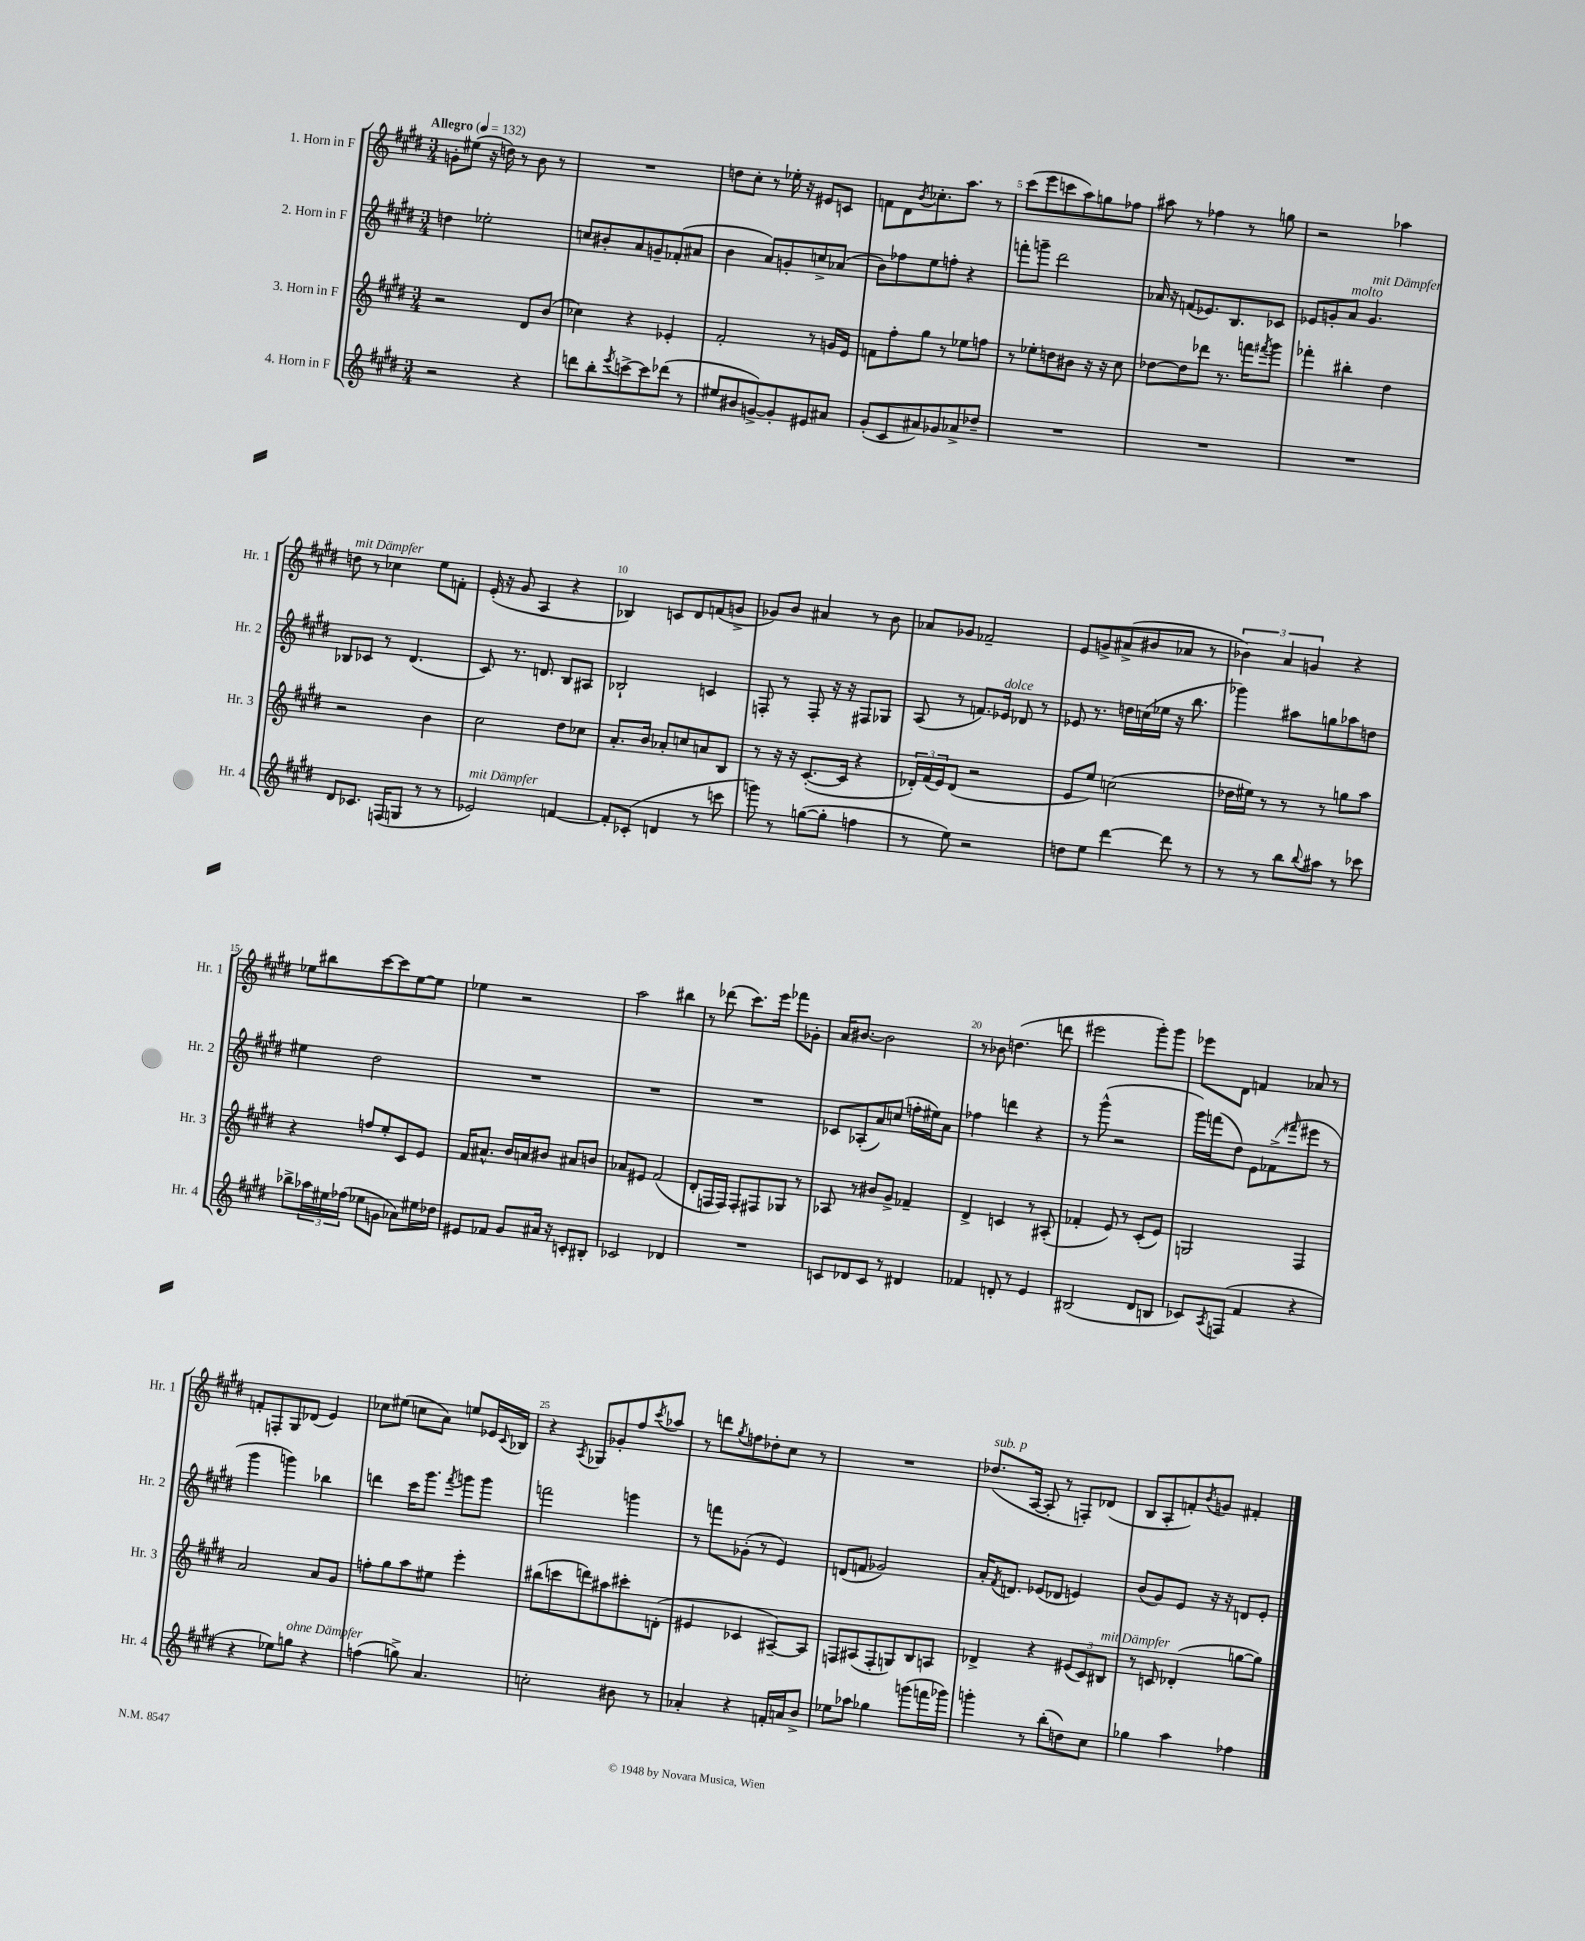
<<
\new StaffGroup <<
\new Staff = "s0" \with { instrumentName = "1. Horn in F" shortInstrumentName = "Hr. 1" } {
    \clef treble \key e \major \numericTimeSignature \time 3/4 \tempo "Allegro" 4 = 132
    g'8-. eis''8( r16 d''16) r8 b'8 r8 |
    R2. |
    d''8 cis''8-. r8 ees''16-. r16 eis'8 c'8 |
    f'8 dis'8 \acciaccatura { b'8 } ces''8.-. a''8. r8 |
    cis'''8( e'''8 c'''8 a''8) g''8 fes''8 |
    ais''8 r8 fes''4 r8 g''8 |
    r2 aes''4 |
    d''8^\markup { \italic "mit Dämpfer" } r8 ces''4 e''8 f'8-. |
    e'16-.( r16 gis'8 a4 r4 |
    bes4) c'8 dis'8 f'8( g'8-> |
    ges'8) b'8 ais'4 r8 b'8 |
    aes'8 ges'8 fes'2-- |
    e'8 g'8-> ais'8->( bis'8 aes'8 r8 |
    \tuplet 3/2 { bes'4) a'4 g'4 } r4 |
    ees''8 bis''8 cis'''8~ cis'''8 ees''8~ ees''8 |
    ees''4 r2 |
    a''2 bis''4 |
    r8 des'''8( cis'''8.) e'''16 fes'''8 ges'8-. |
    a'16 bis'8.~ bis'2 |
    r8 bes'8 d''4.( d'''8 |
    eis'''2 gis'''8-.) gis'''8 |
    ees'''8 dis'8 f'4 aes'8 r8 |
    f'8-. f8-. gis8 des'8( e'4) |
    ces''8 eis''8( c''8 a'8) e''8 ees'16 \appoggiatura { cis'8 } bes16 |
    r4 \acciaccatura { a8 } ges8 ges'8-. fis''8 \acciaccatura { cis'''8 } aes''8 |
    r8 d'''8 \acciaccatura { gis''8 } f''8 des''8-. cis''8 r8 |
    R2. |
    des''8.^\markup { \italic "sub. p" }( a16~ a8-. r8 f8-.) des'8( |
    b8 a8-. f'8-.) \acciaccatura { b'8 } g'8 fis'4-. \bar "|." |
}
\new Staff = "s1" \with { instrumentName = "2. Horn in F" shortInstrumentName = "Hr. 2" } {
    \clef treble \key e \major \numericTimeSignature \time 3/4
    d''4 ees''2-. |
    c''8 bis'8-. a'8 g'8-- fes'8-.( ais'8 |
    b'4 a'8) g'8-. c''8-> aes'8( |
    b'8) fes''8 e''8 f''8-. r4 |
    f'''8-. g'''8-- dis'''2 |
    aes'16 r16 f'8( ees'8.) b8. ces'8 |
    ees'8 g'8-. a'8^\markup { \italic "molto" } g'4.^\markup { \italic "mit Dämpfer" } |
    bes8 ces'8 r8 dis'4.( |
    cis'8) r8. d'8. b8 ais8 |
    bes2-! c'4 |
    f8-. r8 f8-. r16 r16 fis8 ges8 |
    a8( r8 f'8.) ees'16^\markup { \italic "dolce" } des'8 r8 |
    ees'8 r8. d''16 c''16( ees''16 r16 b''8. |
    ges'''4) ais''8 g''8 aes''8 d''8 |
    eis''4 dis''2 |
    R2. |
    R2. |
    R2. |
    ces'8 aes8-.( a'8) c''8( f''16-. eis''16) a'8 |
    fes''4 d'''4 r4 |
    r8 gis'''8-^( r2 |
    gis'''16) f'''16( dis''8) e'8 fes'8->( \grace { fis'''16 } eis'''8 r8 |
    gis'''4 g'''4) bes''4 |
    d'''4 cis'''16 gis'''8. \acciaccatura { fis'''8 } g'''8 g'''8 |
    f'''2 g'''4 |
    r8 f'''8 ges'8-.( r8 e'4) |
    d'8( f'8 ges'2) |
    a'16-. \acciaccatura { fis'8 } d'8. ees'8( des'8 e'4) |
    b'8( gis'8) e'8 r16 r16 d'8 e'8-. \bar "|." |
}
\new Staff = "s2" \with { instrumentName = "3. Horn in F" shortInstrumentName = "Hr. 3" } {
    \clef treble \key e \major \numericTimeSignature \time 3/4
    r2 dis'8 b'8( |
    ces''4) r4 ees'4-. |
    fis'2-. r8 g'16 e'16 |
    f'8 fis''8-. gis''8 r8 ees''8 f''8 |
    r8 ees''8-. d''8 bis'8 r16 r16 cis''8 |
    des''8~ des''8 des'''8 r8. f'''16 \acciaccatura { fis'''8 } gis'''8 |
    fes'''4-. bis''4-. dis''4 |
    r2 b'4 |
    cis''2 dis''8 ces''8 |
    a'8.-. b'16 aes'8-. c''8 a'8 b8 |
    r8 r16 r16 cis'8.~-.( cis'16 r4 |
    \tuplet 3/2 { des'16-.) fis'16( e'16) } des'8( r2 |
    e'8 e''8) c''2( |
    des''16 eis''16) r8 r8 r8 g''8 a''8 |
    r4 f''8 e''8-. cis'8 e'8 |
    fis'16 ais'8.-^ b'16 a'16 bis'8 ais'8 b'8 |
    aes'8 eis'8 fis'2( |
    dis'8-. f16 f16) f8-. fis8 ges8 r8 |
    aes8 r8 bis'8 gis'8-> fes'4-- |
    dis'4-> c'4 r8 ais8-.( |
    fes'4-. e'8) r8 cis'8-.( e'8) |
    g2 fis4 |
    a'2 a'8 gis'8 |
    f''8-. gis''8 a''8 eis''8 e'''4-. |
    bis''8( c'''8 d'''8) ais''8 cis'''8-. d'8-.( |
    eis'4 ces'4 ais8~--) ais8 |
    f8 ais8( f8-. g8) b8 a8 |
    des'4-> r4 \tuplet 3/2 { eis'8( cis'8) bis8^\markup { \italic "mit Dämpfer" } } |
    r8 c'8 des'4-.( g''8~ g''8) \bar "|." |
}
\new Staff = "s3" \with { instrumentName = "4. Horn in F" shortInstrumentName = "Hr. 4" } {
    \clef treble \key e \major \numericTimeSignature \time 3/4
    r2 r4 |
    d'''8 b''8-. \acciaccatura { e'''8 } c'''8~-> c'''8 des'''8( r8 |
    eis''8 bis'8 g'8~->) g'8-. eis'8 ais'8 |
    gis'8-.( cis'8 ais'8) ges'8 aes'8-> des''8-- |
    R2. |
    R2. |
    R2. |
    dis'8 ces'8. f16( g8 r8 r8 |
    ees'2^\markup { \italic "mit Dämpfer" }) f'4~ |
    f'8-. ces'8-.( d'4 r8 c'''8 |
    g'''8) r8 g''8~( g''8-. f''4 |
    r8 e''8) r2 |
    d''8 e''8 dis'''4~ dis'''8 r8 |
    r8 r8 b''8 \appoggiatura { b''8 } ais''8 r8 ces'''8 |
    bes''8-> \tuplet 3/2 { aes''16 eis''16 fes''16( } ees''8 g'8 aes'8) eis''16 des''16 |
    eis'8 fes'8 gis'8 ais'16 r16 c'8-. bis8-. |
    ces'2 des'4 |
    R2. |
    c'8 des'8 c'8 r8 dis'4 |
    fes'4 d'8-. r8 e'4 |
    bis2( dis'8 b8 |
    ces'8) \acciaccatura { a8 } f8( fis'4 r4 |
    r4 ees''8) g''8^\markup { \italic "ohne Dämpfer" } r4 |
    f''4( g''8->) a'4. |
    c''2-. bis'8 r8 |
    aes'4-. r4 f'16-. a'16 b'8-> |
    ees''8 aes''8 ges''4 g'''8( f'''16 ges'''16) |
    g'''4-. r8 b''8-.( d''8) cis''8 |
    ges''4 a''4 fes''4 \bar "|." |
}
>>
>>
\layout { \context { \Score \override BarNumber.break-visibility = ##(#f #t #t) barNumberVisibility = #(every-nth-bar-number-visible 5) } }
